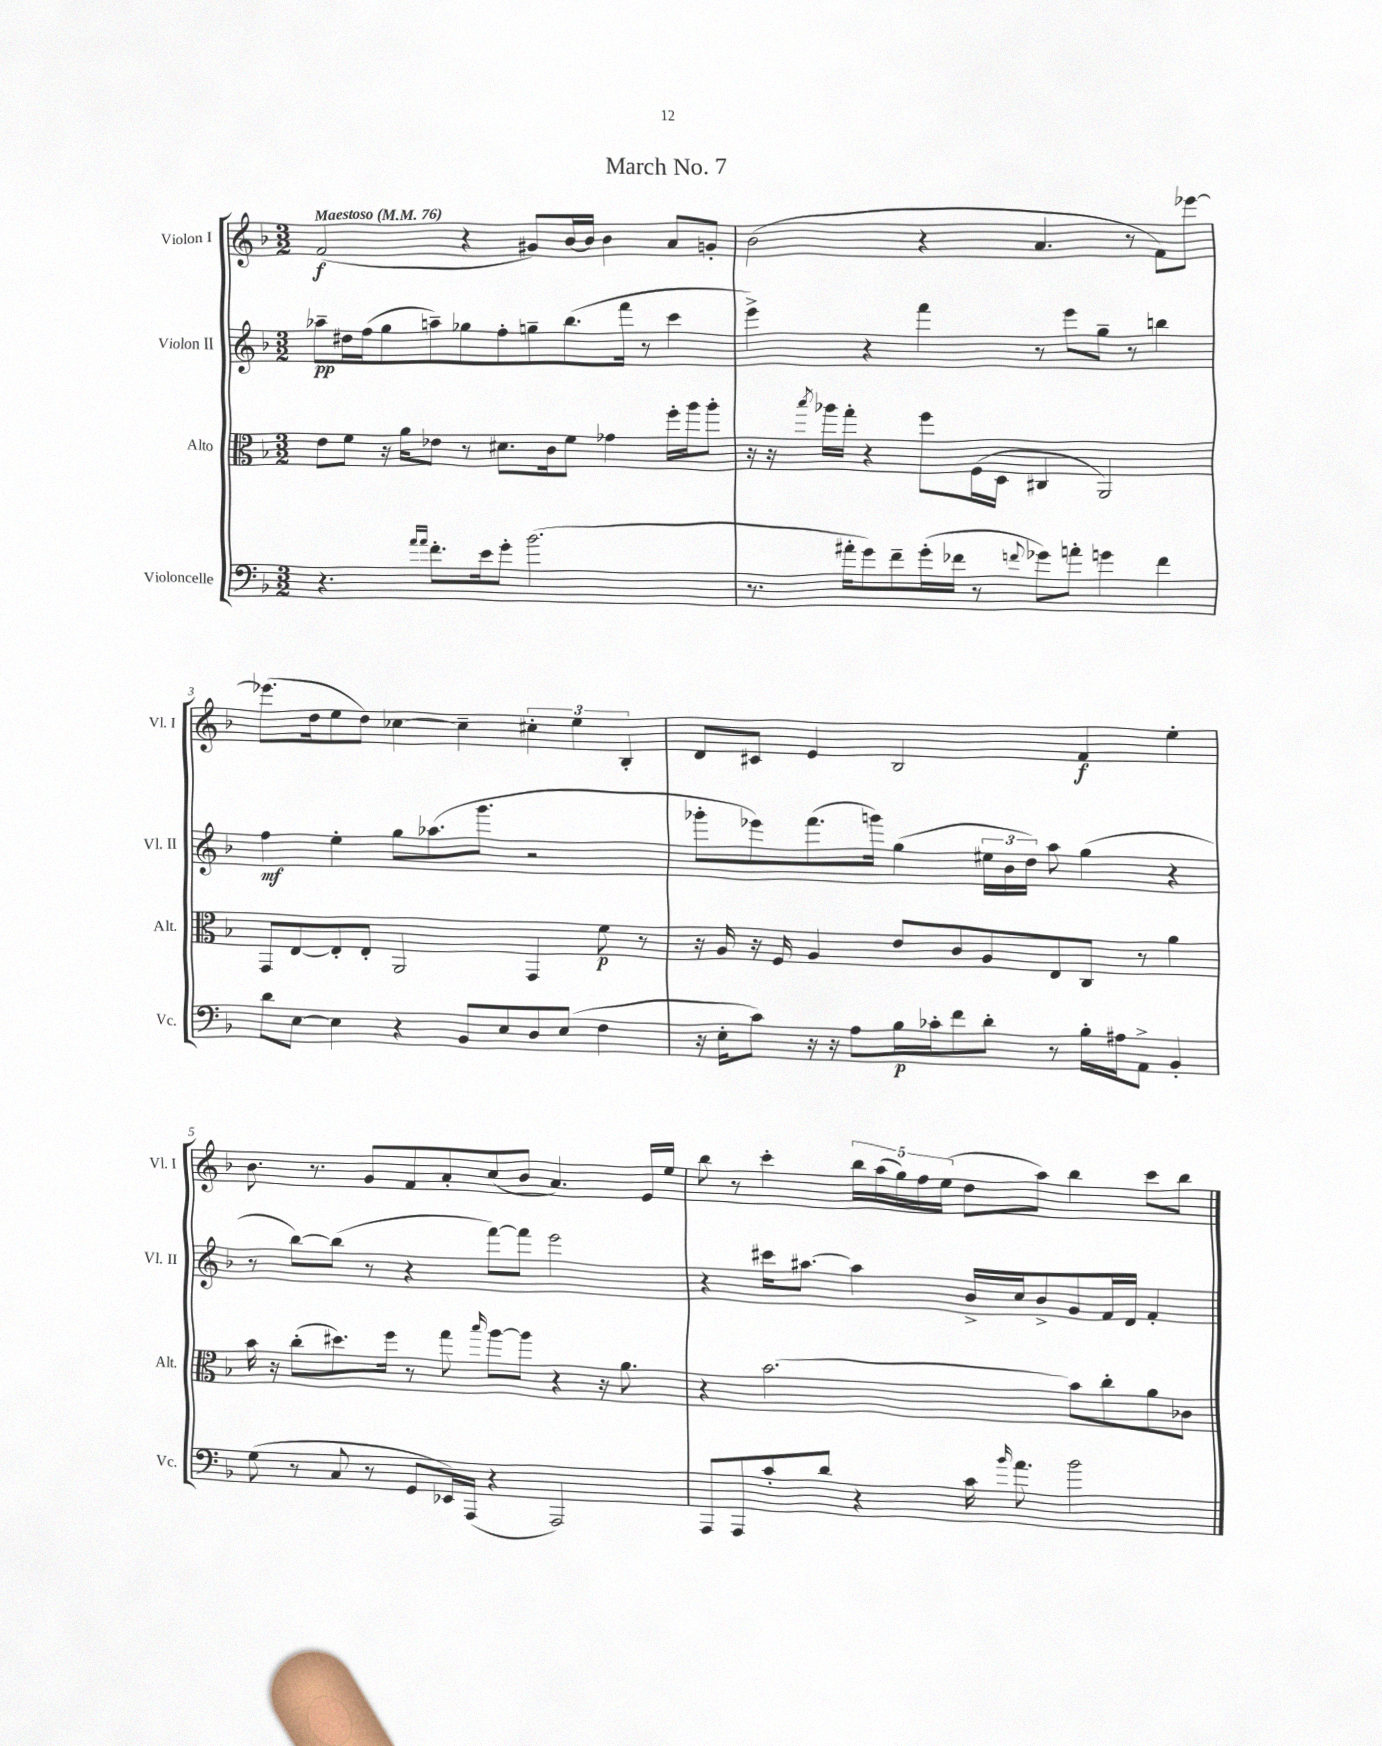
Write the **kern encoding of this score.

**kern	**kern	**kern	**kern
*staff4	*staff3	*staff2	*staff1
*clefF4	*clefC3	*clefG2	*clefG2
*k[b-]	*k[b-]	*k[b-]	*k[b-]
*M3/2	*M3/2	*M3/2	*M3/2
*MM76	*MM76	*MM76	*MM76
4.r	8e	8aa-~	(2f
.	8f	16dd#	.
.	.	(16ff	.
.	16r	8gg	.
.	16a	.	.
16qqa	.	.	.
16qqa	.	.	.
8.f'	8e-	8aa~)	.
.	8r	8gg-	4r
16e	.	.	.
8g'	8.d#	8ff'	.
(2.b-	.	8gg~	8g#)
.	16c	.	.
.	8f	(8.bb-	[16b-
.	.	.	16b-]
.	4g-	.	4b-
.	.	16fff	.
.	.	8r	.
.	16ff'	4ccc	8a
.	16aa	.	.
.	8aa'	.	8g'
=	=	=	=
8.r	16r	4eee^)	(2b-
.	16r	.	.
.	8qbb-	.	.
.	16aa-	.	.
16a#'	16gg'	.	.
8g)	4r	4r	.
8f~	.	.	.
(16g'	8ff	4fff	4r
16f-	.	.	.
8r	(16F	.	.
.	16D	.	.
8qqf	.	.	.
8g-)	4C#	8r	4.a
8a'	.	8eee	.
4g	2AA)	8gg~	.
.	.	8r	8r
4f	.	4bb	8f)
.	.	.	[8eee-
=	=	=	=
8d	8GG	4ff	(8.eee-]
[8E	[8E	.	.
.	.	.	16dd
4E]	8E']	4ee'	8ee
.	8E'	.	8dd)
4r	2AA	8gg	[4cc-
.	.	(8.aa-	.
8BB-	.	.	4cc-~]
.	.	8.ggg	.
8E	.	.	.
8D	4GG	2r	6cc#'
(8E	.	.	.
.	.	.	6ee
4F	8f	.	.
.	.	.	6B-'
.	8r	.	.
=	=	=	=
16r	16r	8ggg-'	8d
16E'	16A	.	.
8c)	16r	8eee-)	8c#
.	16F	.	.
16r	4A	(8.fff	4e
16r	.	.	.
8A	.	.	.
.	.	16ggg)	.
16B-	8e	(4gg	2B-
16c-'	.	.	.
8f	8c	.	.
8d'	8A	24ee#	.
.	.	24b-	.
.	.	24dd)	.
8r	8E	8aa	.
16B-'	8C	(4gg	4f
16A#	.	.	.
8AA^	8r	.	.
4BB-'	4a	4r	4ee'
=	=	=	=
(8G	16b-	8r	8.b-
.	16r	.	.
8r	(8cc'	[8bb-)	.
.	.	.	8.r
8C	8.dd#)	(8bb-]	.
8r	.	8r	8g
.	16ff	.	.
8GG	8r	4r	8f
16EE-)	8gg	.	8a'
(16AAA	.	.	.
.	16qqbb-	.	.
4r	[8aa	[8fff)	(8cc
.	8aa]	8fff]	8b-
2AAA)	4r	2eee	4.a)
.	16r	.	.
.	8.a	.	.
.	.	.	16e
.	.	.	16ee
=	=	=	=
8AAA	4r	4r	8bb-
8AAA	.	.	8r
8c'	[2.b-	16ccc#	4ccc'
.	.	[8.aa#	.
8d	.	.	.
4r	.	4aa#]	20bb-
.	.	.	(20aa
.	.	.	20gg)
.	.	.	20ff
.	.	.	(20ee
16c	.	16b-^	8dd
16qqb-	.	.	.
8.a	.	16cc	.
.	.	8b-^	8aa)
2b-	8b-]	8g	4bb-
.	8cc'	16f	.
.	.	16d	.
.	8a	4f'	8ccc
.	8c-	.	8bb-
==	==	==	==
*-	*-	*-	*-
